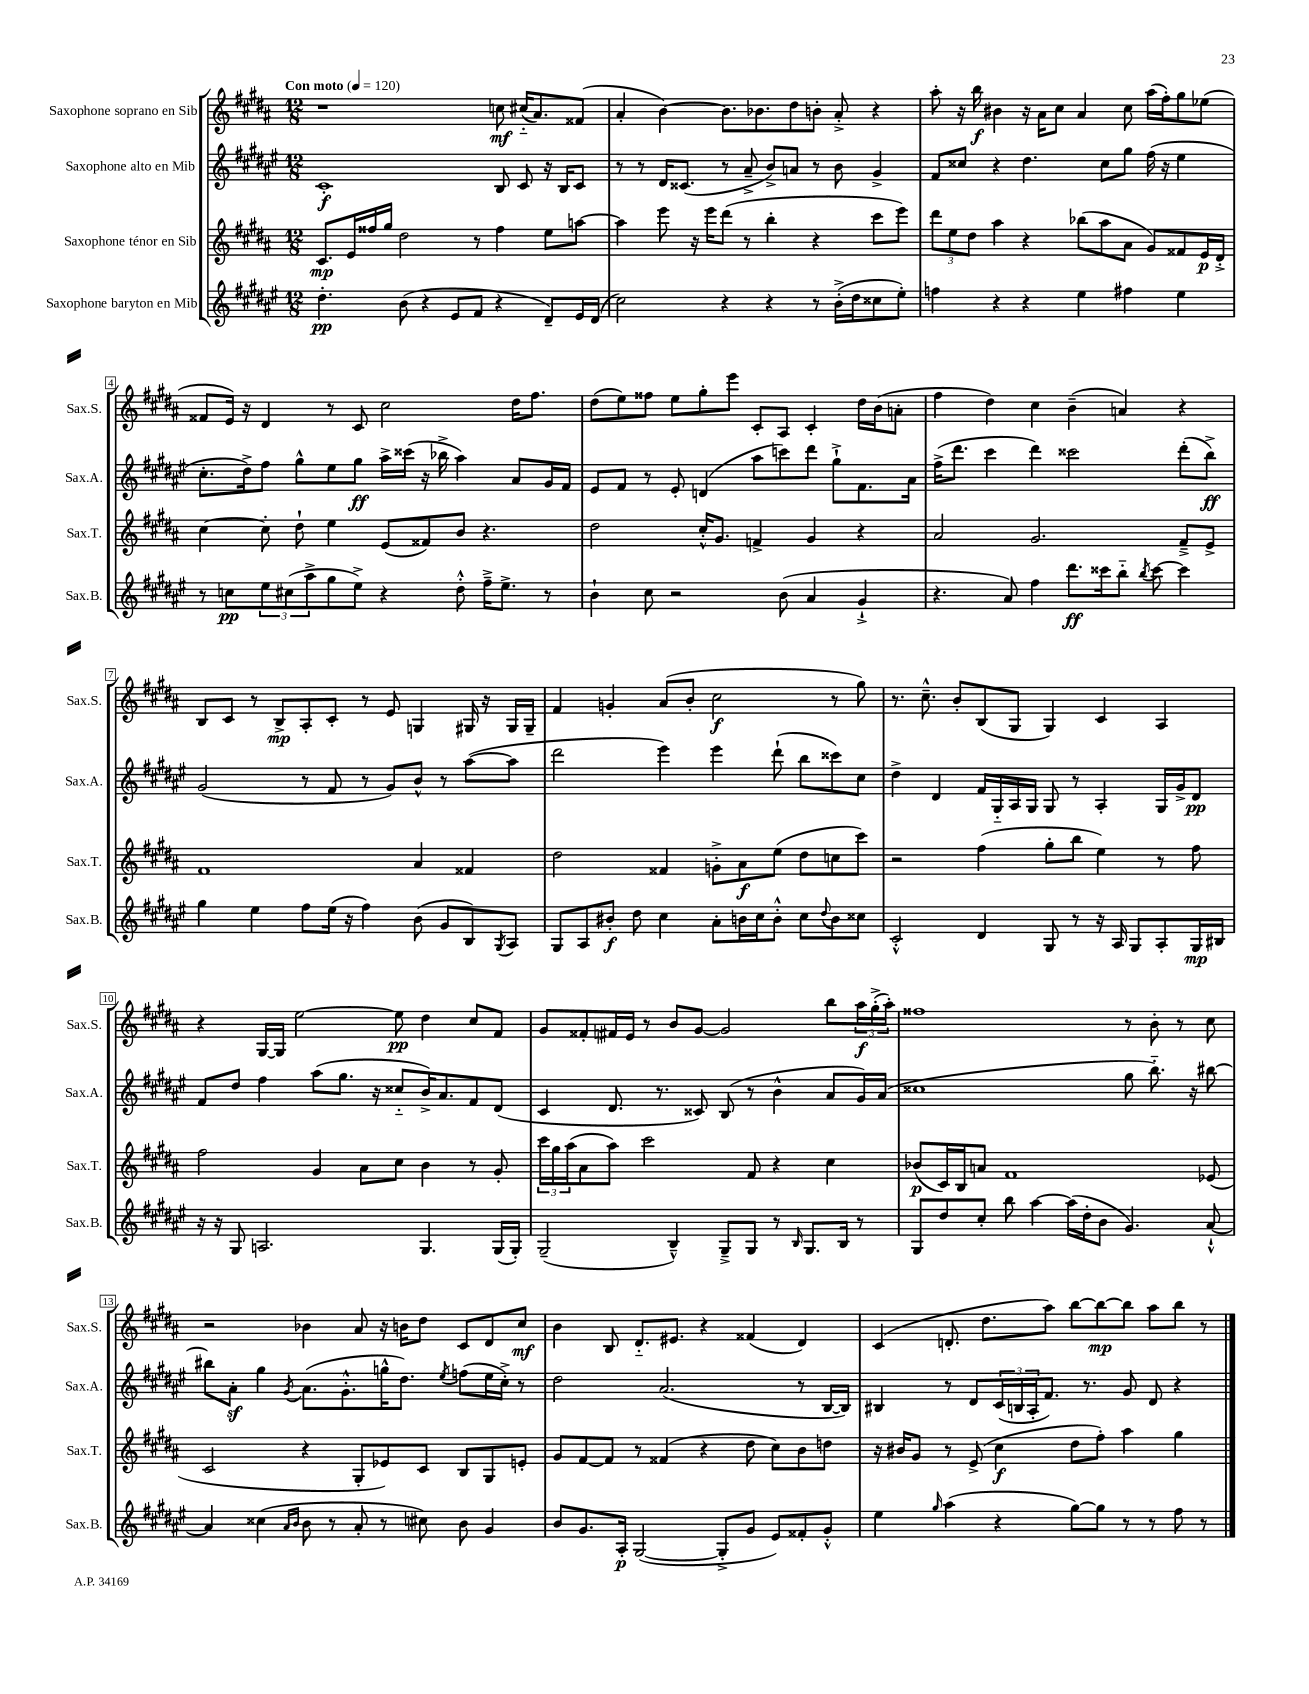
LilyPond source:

<<
\new StaffGroup <<
\new Staff = "s0" \with { instrumentName = "Saxophone soprano en Sib" shortInstrumentName = "Sax.S." } {
    \clef treble \key b \major \numericTimeSignature \time 12/8 \tempo "Con moto" 4 = 120
    r1 c''8\mf cis''16-_( ais'8.) fisis'8( |
    ais'4-. b'4~) b'8. bes'8. dis''8 b'8-. ais'8-.-> r4 |
    ais''8-. r16 b''16\f bis'4 r16 ais'16 cis''8 ais'4 cis''8 ais''16( fis''16-.) gis''8 ees''8( |
    fisis'8 e'16) r16 dis'4 r8 cis'8 cis''2 dis''16 fis''8. |
    dis''8( e''8) fisis''8 e''8 gis''8-. e'''8 cis'8-. ais8 cis'4-. dis''16 b'16( a'8-. |
    fis''4 dis''4) cis''4 b'4--( a'4) r4 |
    b8 cis'8 r8 b8->\mp ais8-. cis'8-. r8 e'8 g4 gis16 r16 gis16 gis16-- |
    fis'4 g'4-. ais'8( b'8-. cis''2\f r8 gis''8) |
    r8. cis''8.---^ b'8-. b8( gis8 gis4) cis'4 ais4 |
    r4 gis16~ gis16 e''2~ e''8\pp dis''4 cis''8 fis'8 |
    gis'8 fisis'8-. fis'16 e'16 r8 b'8 gis'8~ gis'2 b''8 \tuplet 3/2 { ais''16\f gis''16-.->( ais''16-.) } |
    fisis''1 r8 b'8-. r8 cis''8 |
    r2 bes'4 ais'8 r16 b'16 dis''8 cis'8 dis'8 cis''8\mf |
    b'4 b8 dis'8.-_ eis'8. r4 fisis'4( dis'4) |
    cis'4( d'8.-. dis''8. ais''8) b''8~ b''8~\mp b''8 ais''8 b''8 r8 \bar "|." |
}
\new Staff = "s1" \with { instrumentName = "Saxophone alto en Mib" shortInstrumentName = "Sax.A." } {
    \clef treble \key fis \major \numericTimeSignature \time 12/8
    cis'1-.\f b8 cis'8 r16 b16 cis'8 |
    r8 r8 dis'16 cisis'8.( r8 ais'8---> b'8->) a'8 r8 b'8 gis'4-> |
    fis'8 cisis''8 r4 dis''4. cisis''8 gis''8 fis''16( r16 eis''4 |
    cis''8.-. dis''16->) fis''8 gis''8-^ eis''8 gis''8\ff ais''16-> cisis'''16( r16 bes''16-> ais''4) ais'8 gis'16 fis'16 |
    eis'8 fis'8 r8 eis'8-. d'4( ais''8 c'''8) dis'''8 gis''8-!-> fis'8. ais'16 |
    fis''16->( dis'''8. cis'''4 dis'''4) cisis'''2 dis'''8-.( b''8->\ff) |
    gis'2( r8 fis'8 r8 gis'8) b'8-^ r8 ais''8~( ais''8 |
    dis'''2 eis'''4) eis'''4 dis'''8-!( b''8 cisis'''8) cis''8 |
    dis''4-> dis'4 fis'16 gis16-_ ais16 gis16 gis8 r8 ais4-. gis16 gis'16-> dis'8\pp |
    fis'8 dis''8 fis''4 ais''8( gis''8. r16 cisis''8-_ b'16->) ais'8. fis'8 dis'8( |
    cis'4 dis'8. r8. cisis'8) b8( r8 b'4-^ ais'8 gis'16) ais'16( |
    cisis''1 gis''8 b''8.-_) r16 bis''8~ |
    bis''8 ais'8-.\sf gis''4 \acciaccatura { gis'8 } ais'8.( gis'8.-.-^ g''16-^ dis''8.) \acciaccatura { eis''8 } f''8( eis''16 cis''16-.->) r8 |
    dis''2 ais'2.( r8 b16~ b16) |
    bis4 r8 dis'8 \tuplet 3/2 { cis'16( b16 ais16-. } fis'8.) r8. gis'8 dis'8 r4 \bar "|." |
}
\new Staff = "s2" \with { instrumentName = "Saxophone ténor en Sib" shortInstrumentName = "Sax.T." } {
    \clef treble \key b \major \numericTimeSignature \time 12/8
    cis'8.\mp e'16 fisis''16 gis''16 dis''2 r8 fisis''4 e''8 a''8~ |
    a''4 e'''8 r16 e'''16 dis'''8( r8 b''4-. r4 cis'''8 e'''8) |
    \tuplet 3/2 { dis'''8 e''8 dis''8 } ais''4 r4 bes''8( ais''8 ais'8 gis'8) fisis'8 e'16\p dis'16-.-> |
    cis''4~ cis''8-. dis''8-! e''4 e'8( fisis'8) b'8 r4. |
    dis''2 cis''16-.-^ gis'8. f'4-> gis'4 r4 |
    ais'2 gis'2. fis'8---> e'8-> |
    fis'1 ais'4 fisis'4 |
    dis''2 fisis'4 g'8-.-> ais'8\f e''8( dis''8 c''8 cis'''8) |
    r2 fis''4( gis''8-. b''8 e''4) r8 fis''8 |
    fis''2 gis'4 ais'8 cis''8 b'4 r8 gis'8-. |
    \tuplet 3/2 { cis'''16 gis''16 ais''16( } ais'8 ais''8) cis'''2 fis'8 r4 cis''4 |
    bes'8\p( cis'16) b16 a'8 fis'1 ees'8( |
    cis'2 r4 gis8-. ees'8) cis'8 b8 gis8 e'8-. |
    gis'8 fis'8~ fis'8 r8 fisis'4( r4 dis''8 cis''8) b'8 d''8 |
    r16 bis'16 gis'8 r8 e'8->( cis''4\f dis''8 fis''8-.) ais''4 gis''4 \bar "|." |
}
\new Staff = "s3" \with { instrumentName = "Saxophone baryton en Mib" shortInstrumentName = "Sax.B." } {
    \clef treble \key fis \major \numericTimeSignature \time 12/8
    dis''4.-.\pp b'8( r4 eis'8 fis'8 r4 dis'8--) eis'16 dis'16( |
    cis''2) r4 r4 r8 b'16-.->( dis''16 cisis''8 eis''8-.) |
    f''4 r4 r4 eis''4 fis''4 eis''4 |
    r8 c''8\pp \tuplet 3/2 { eis''8 cis''8( ais''8-> } gis''8 eis''8->) r4 dis''8-.-^ fis''16---> eis''8.-> r8 |
    b'4-! cis''8 r2 b'8( ais'4 gis'4-!-> |
    r4. ais'8) fis''4 dis'''8.\ff cisis'''16 b''8-_ \acciaccatura { b''8 } cisis'''8~ cisis'''4 |
    gis''4 eis''4 fis''8 eis''16( r16 fis''4) b'8( gis'8 b8) \acciaccatura { gis8 } ais8 |
    gis8 ais8 bis'8-.\f dis''8 cis''4 ais'8-. b'16 cis''16 b'8-.-^ cis''8 \appoggiatura { dis''8 } b'8 cisis''8 |
    cis'2-.-^ dis'4 gis8 r8 r16 ais16 gis8 ais8-. gis16\mp bis16 |
    r16 r16 gis8 a2. gis4. gis16( gis16-.) |
    gis2--( b4---^) gis8---> gis8 r8 \grace { b16 } gis8. b16 r8 |
    gis8 dis''8 cis''8-. b''8 ais''4~ ais''16( dis''16-. b'8 gis'4.) ais'8~-!-^ |
    ais'4 cisis''4( \grace { ais'16 b'16 } b'8 r8 ais'8-. r8 cis''8) b'8 gis'4 |
    b'8 gis'8. ais16-.\p gis2~( gis8-.-> gis'8 eis'8) fisis'8-. gis'8-.-^ |
    eis''4 \grace { gis''16 } ais''4( r4 gis''8~) gis''8 r8 r8 fis''8 r8 \bar "|." |
}
>>
>>
\layout { \context { \Score \override BarNumber.stencil = #(make-stencil-boxer 0.1 0.3 ly:text-interface::print) } }
